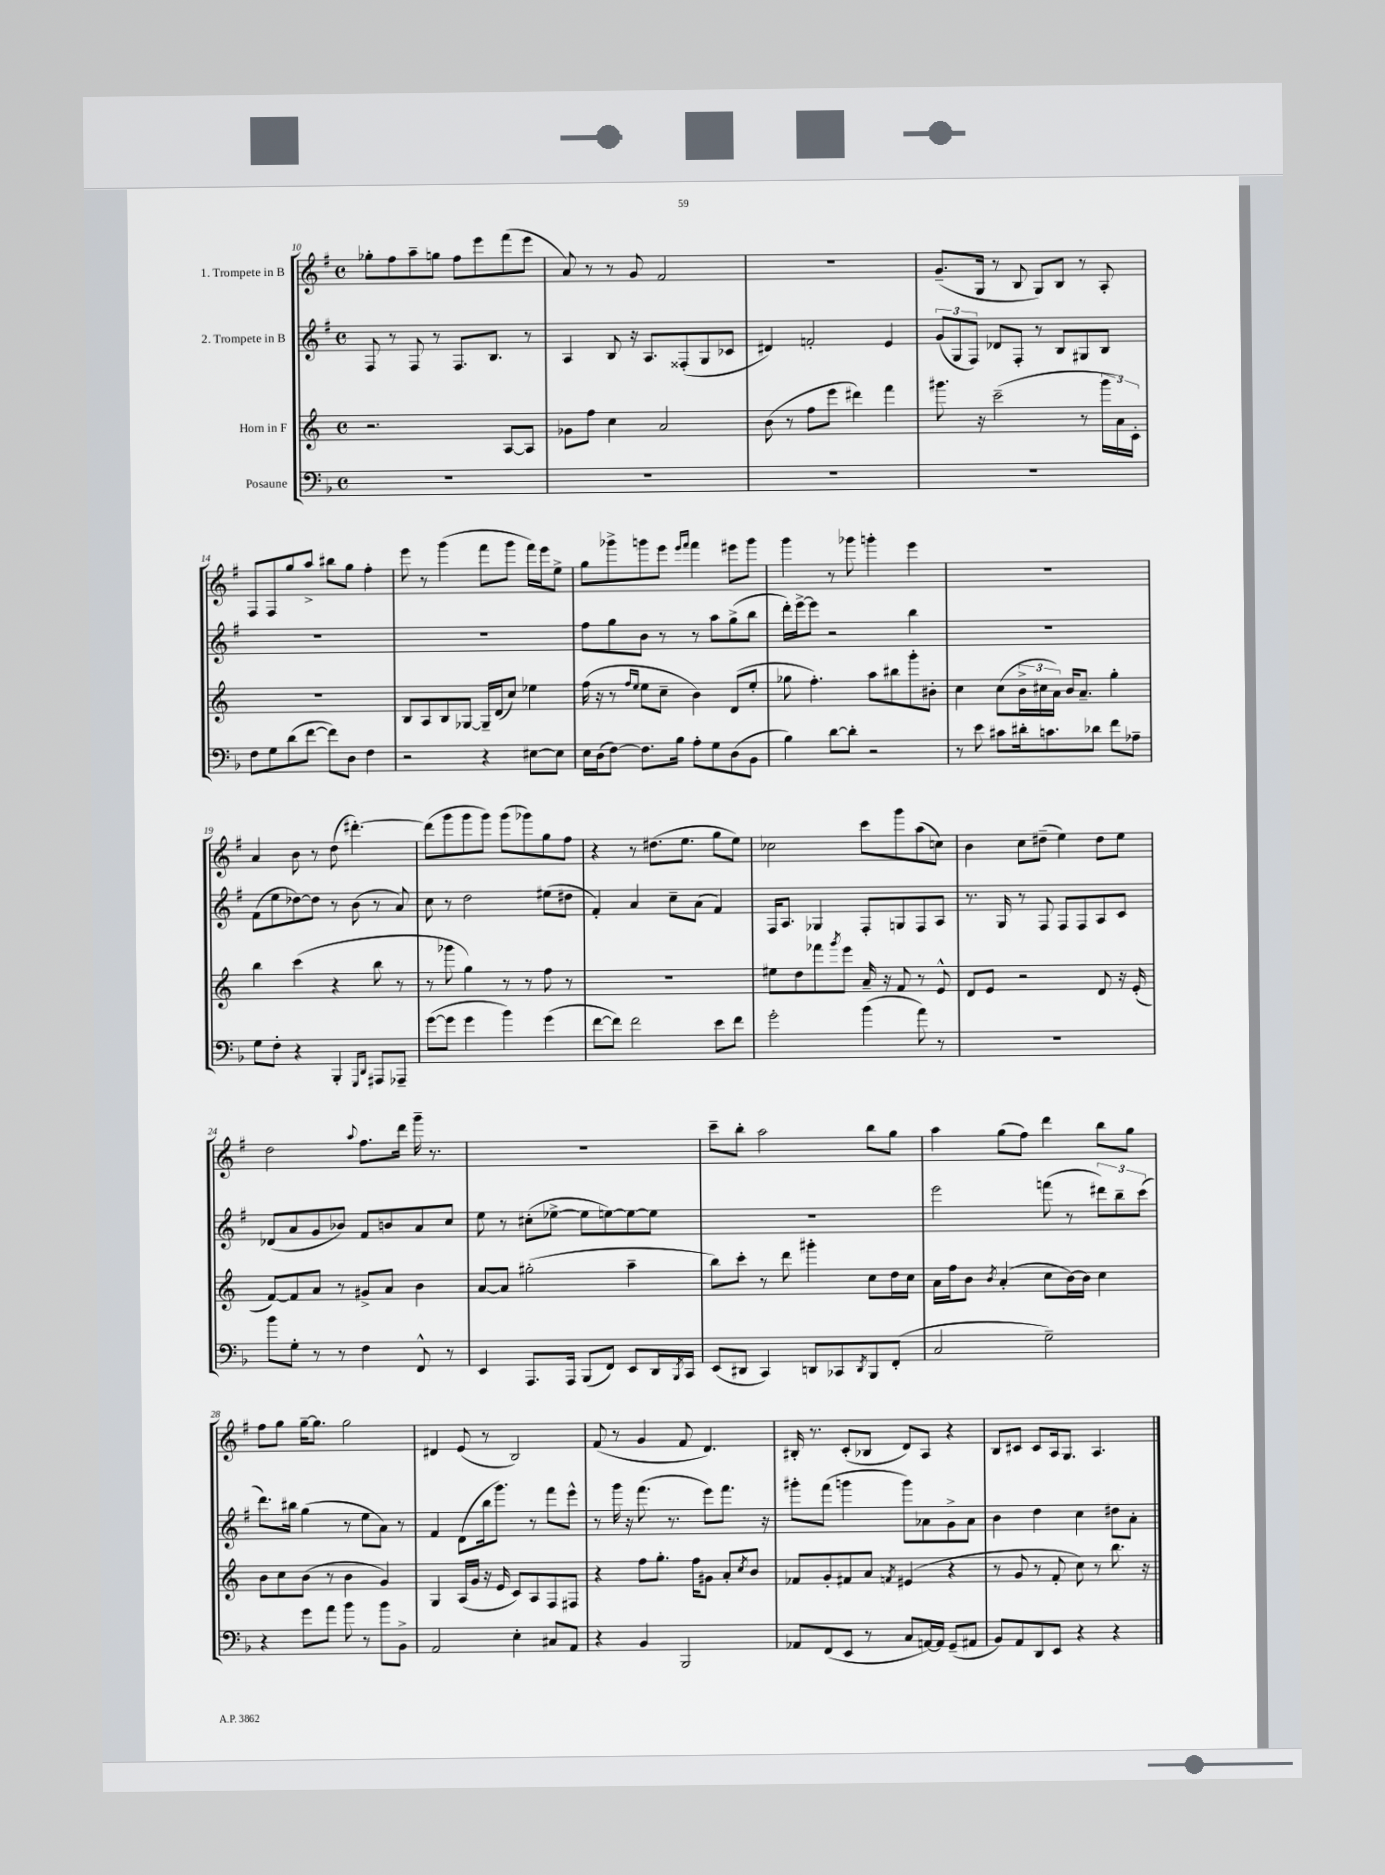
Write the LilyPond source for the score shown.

<<
\new StaffGroup <<
\new Staff = "s0" \with { instrumentName = "1. Trompete in B" } {
    \clef treble \key g \major \defaultTimeSignature \time 4/4
    ges''8-. fis''8 a''8-- g''8 fis''8 e'''8 fis'''8( e'''8 |
    a'8) r8 r8 g'8 fis'2 |
    R1 |
    g'8.--( g16 r8 b8 g8) b8 r8 a8-. |
    fis8 fis8 g''8 a''8-> bis''8 g''8 fis''4-. |
    e'''8 r8 g'''4( fis'''8 g'''8 fis'''16) e'''16 e''8-> |
    g''8 ges'''8-> g'''8 e'''8 \grace { e'''16 fis'''16 } fis'''4 eis'''8 g'''8 |
    g'''4 r8 ges'''8 g'''4-. e'''4 |
    R1 |
    a'4 b'8 r8 d''8( dis'''4.~-.) |
    dis'''8( g'''8 g'''8 g'''8) g'''8( ges'''8) g''8 fis''8 |
    r4 r8 dis''8.( e''8. g''8 e''8) |
    ces''2 c'''8 g'''8 a''8( c''8) |
    b'4 c''8 dis''8--( e''4) dis''8 e''8 |
    d''2 \appoggiatura { a''8 } fis''8. d'''16 g'''16-- r8. |
    R1 |
    c'''8-- b''8-. a''2 b''8 g''8 |
    a''4 g''8( fis''8) d'''4 b''8 g''8 |
    fis''8 g''8 g''16~-- g''8. g''2 |
    dis'4 e'8( r8 b2) |
    fis'8( r8 g'4 fis'8 d'4.) |
    bis16-. r8. c'8-.( bes8 d'8) a8 r4 |
    b8 cis'8 cis'8 a16 g8. a4. \bar "|." |
}
\new Staff = "s1" \with { instrumentName = "2. Trompete in B" } {
    \clef treble \key g \major \defaultTimeSignature \time 4/4
    fis8 r8 fis8 r8 fis8. b8. r8 |
    a4 b8 r16 a8. fisis8-.( g8 ces'8 |
    dis'4) f'2-. e'4 |
    \tuplet 3/2 { g'8( g8 fis8) } des'8 fis8-. r8 b8 gis8 b8 |
    R1 |
    R1 |
    fis''8 g''8 b'8 r8 r8 a''8 g''8->( b''8 |
    d'''16-.) e'''16~-> e'''8 r2 b''4 |
    R1 |
    fis'8( e''8 des''8~) des''8 r8 b'8( r8 a'8) |
    c''8 r8 d''2 eis''8( dis''8 |
    fis'4-.) a'4 c''8-- a'8( fis'4) |
    fis16 a8. ges4 fis8-. g8 fis8 a8 |
    r8. g16 r8 fis8 fis8 fis8 a8 c'8 |
    des'8( a'8 g'8 bes'8) fis'8 b'8 a'8 c''8 |
    e''8 r8 cis''8-.( ees''8~-> ees''8 e''8~) e''8~ e''8 |
    R1 |
    e'''2 f'''8( r8 \tuplet 3/2 { dis'''8) b''8-- c'''8( } |
    d'''8.) bis''16 g''4( r8 e''8 a'8) r8 |
    fis'4 d'8( b''16 g'''8.) r8 fis'''8 e'''8-^ |
    r8 g'''16 r16 fis'''8.( r8. e'''8) fis'''8. r16 |
    gis'''8-. fis'''8( g'''4 g'''8) aes'8 g'8-> aes'8 |
    b'4 d''4 c''4 dis''8 a'8-. \bar "|." |
}
\new Staff = "s2" \with { instrumentName = "Horn in F" } {
    \clef treble \key c \major \defaultTimeSignature \time 4/4
    r2. a8~ a8 |
    ges'8 f''8 c''4 a'2 |
    b'8( r8 f''8 e'''8 dis'''4) f'''4 |
    gis'''8. r16 c'''2--( r8 \tuplet 3/2 { gis'''16 a'16) c'16-. } |
    R1 |
    b8 a8 b8 ges8~ ges16-- d'16( c''8) ees''4 |
    f''16( r16 r8 \grace { f''16 e''16 } e''8 c''8-- b'4) d'8( e''8-. |
    ges''8 f''4.-.) a''8 bis''8 g'''8-. bis'8-. |
    c''4 c''8( \tuplet 3/2 { b'16-> cis''16 a'16) } b'16 a'8.-- g''4-. |
    b''4 c'''4( r4 b''8 r8 |
    r8 ges'''8 g''4) r8 r8 f''8 r8 |
    R1 |
    eis''8 d''8 fes'''8 \acciaccatura { g'''8 } e'''8 a'16-- r16 f'8 r8 e'8-^ |
    d'8 e'8 r2 d'8 r16 e'16-.( |
    f'8~) f'8 a'8 r8 gis'8-> a'8 b'4 |
    a'8~ a'8 gis''2-.( a''4-- |
    b''8) c'''8-. r8 d'''8 gis'''4-. c''8 d''16 c''16 |
    a'16 f''16 b'8 \acciaccatura { b'8 } a'4-.( c''8 b'16~) b'16 c''4 |
    b'8 c''8 b'8( r8 b'4 g'4) |
    g4 a16( g'16 r16 e'16 c'8) a8 f8 fis8 |
    r4 f''8 g''8.-. f''16 gis'8 a'8-. \acciaccatura { c''8 } b'8 |
    fes'8 g'8-. fis'8 a'8 \acciaccatura { f'8 } eis'4( r4 |
    r8 g'8 r8 f'8-. c''8) r8 b''8. r16 \bar "|." |
}
\new Staff = "s3" \with { instrumentName = "Posaune" } {
    \clef bass \key f \major \defaultTimeSignature \time 4/4
    R1 |
    R1 |
    R1 |
    R1 |
    f8 g8 d'8( f'8~ f'8) d8 f4 |
    r2 r4 eis8~ eis8 |
    e16 d16( f8~) f8. bes16 a8-. g8 d8( bes,8 |
    bes4) d'8~ d'8-. r2 |
    r8 e'8 cis'8 dis'16-. c'8. des'8 f'8 aes8-- |
    g8 f8-. r4 bes,,4-. \grace { g,,16 d,16 } ais,,8 aes,,8-- |
    g'8~( g'8 g'4 bes'4) g'4( |
    f'8~ f'8) f'2 e'8 f'8 |
    g'2-. bes'4( a'8) r8 |
    R1 |
    bes'8 g8-. r8 r8 f4 f,8-^ r8 |
    e,4 a,,8. a,,16 bes,,8( f,8) e,8 d,16 \acciaccatura { bes,,8 } c,16 |
    e,8( dis,8 c,4) d,8 ces,8 \acciaccatura { d,8 } bes,,8 f,8-.( |
    c2 g2--) |
    r4 g'8 a'8 bes'8 r8 bes'8 bes,8-> |
    a,2 e4-. cis8 a,8 |
    r4 bes,4 bes,,2 |
    aes,8 f,8( e,8 r8 c8 a,16~) a,16 g,8--( ais,8 |
    bes,8) a,8 d,8 e,8 r4 r4 \bar "|." |
}
>>
>>
\layout { \context { \Score currentBarNumber = #10 } }
